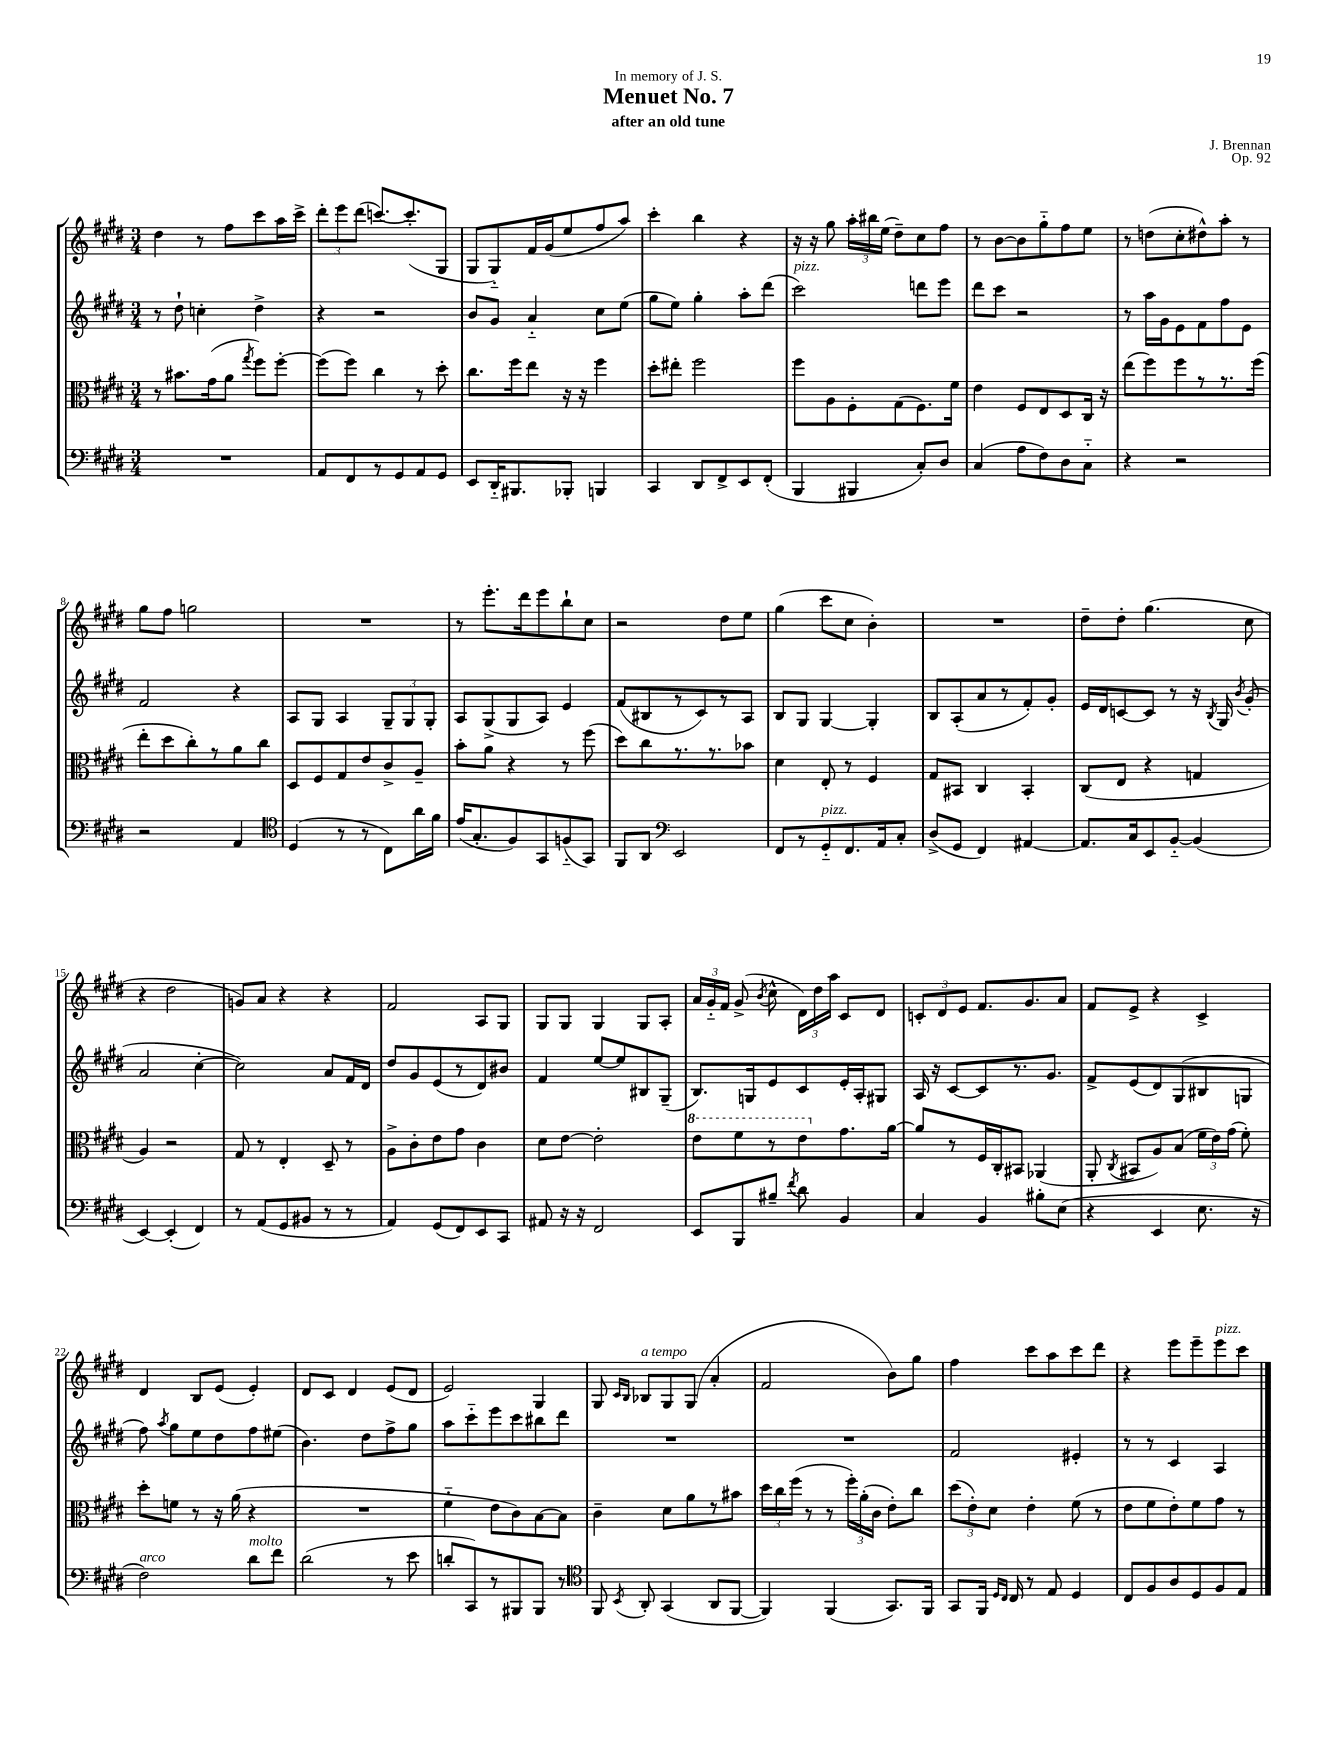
\header { title = "Menuet No. 7" composer = "J. Brennan" subtitle = "after an old tune" dedication = "In memory of J. S." opus = "Op. 92" }
<<
\new StaffGroup <<
\new Staff = "s0" {
    \clef treble \key e \major \numericTimeSignature \time 3/4
    \autoBeamOff dis''4 r8 fis''8[ cis'''8 a''16 cis'''16]-> |
    \tuplet 3/2 { dis'''8[-. e'''8 dis'''8]( } c'''8.[~) c'''8.-.( gis8] |
    gis8[ gis8-_) fis'16 gis'16( e''8 fis''8 a''8]) |
    cis'''4-. b''4 r4 |
    r16 r16 gis''8 \tuplet 3/2 { a''16[-. bis''16 e''16]( } dis''8[--) cis''8 fis''8] |
    r8 b'8[~ b'8 gis''8-_ fis''8 e''8] |
    r8 d''8[( cis''8-. dis''8-^) a''8]-. r8 |
    gis''8[ fis''8] g''2 |
    R2. |
    r8 e'''8.[-. dis'''16 e'''8 b''8-! cis''8] |
    r2 dis''8[ e''8] |
    gis''4( cis'''8[ cis''8] b'4-.) |
    R2. |
    dis''8[-- dis''8]-. gis''4.( cis''8 |
    r4 dis''2 |
    g'8[) a'8] r4 r4 |
    fis'2 a8[ gis8] |
    gis8[ gis8] gis4 gis8[ a8]-. |
    \tuplet 3/2 { a'16[ gis'16-_ fis'16] } gis'8->( \acciaccatura { b'8 } cis''8-^ \tuplet 3/2 { dis'16[) dis''16 a''16] } cis'8[ dis'8] |
    \tuplet 3/2 { c'8[-. dis'8 e'8] } fis'8.[ gis'8. a'8] |
    fis'8[ e'8]-> r4 cis'4-> |
    dis'4 b8[ e'8]( e'4-.) |
    dis'8[ cis'8] dis'4 e'8[( dis'8] |
    e'2) gis4 |
    gis8 \grace { cis'16[ b16] } bes8[^\markup { \italic "a tempo" } gis8 gis8]( a'4-. |
    fis'2 b'8[) gis''8] |
    fis''4 cis'''8[ a''8 cis'''8 dis'''8] |
    r4 e'''8[ e'''8-- e'''8^\markup { \italic "pizz." } cis'''8] \bar "|." |
}
\new Staff = "s1" {
    \clef treble \key e \major \numericTimeSignature \time 3/4
    \autoBeamOff r8 dis''8-! c''4-. dis''4-> |
    r4 r2 |
    b'8[ gis'8] a'4-_ cis''8[ e''8]( |
    gis''8[ e''8]) gis''4-. a''8[-. dis'''8]( |
    cis'''2^\markup { \italic "pizz." }) d'''8[ e'''8] |
    dis'''8[ cis'''8] r2 |
    r8 a''16[ gis'16 e'8 fis'8 fis''8 e'8] |
    fis'2 r4 |
    a8[ gis8] a4 \tuplet 3/2 { gis8[-- gis8 gis8]-. } |
    a8[ gis8->( gis8 a8]) e'4 |
    fis'8[( bis8 r8 cis'8) r8 a8] |
    b8[ gis8] gis4~ gis4-. |
    b8[ a8-.( a'8 r8 fis'8-.) gis'8]-. |
    e'16[ dis'16 c'8~ c'8] r8 r16 \acciaccatura { b8 } gis16 \acciaccatura { b'8 } gis'8-.( |
    a'2 cis''4~-. |
    cis''2) a'8[ fis'16 dis'16] |
    dis''8[ gis'8 e'8( r8 dis'8) bis'8] |
    fis'4 e''8[~ e''8 bis8 gis8]--( |
    b8.[) g16 e'8 cis'8 e'16-. a16-. gis8] |
    a16 r16 cis'8[~ cis'8 r8. gis'8.] |
    fis'8[-> e'8( dis'8) gis8( bis8 g8] |
    fis''8) \acciaccatura { a''8 } gis''8[ e''8 dis''8 fis''8 eis''8]( |
    b'4.) dis''8[ fis''8-> gis''8] |
    a''8[ cis'''8-_ e'''8 cis'''8 bis''8 dis'''8] |
    R2. |
    R2. |
    fis'2 eis'4-. |
    r8 r8 cis'4 a4 \bar "|." |
}
\new Staff = "s2" {
    \clef alto \key e \major \numericTimeSignature \time 3/4
    \autoBeamOff r8 bis'8.[ gis'16( a'8] \acciaccatura { gis''8 } fis''8[) fis''8]~-. |
    fis''8[( fis''8]) cis''4 r8 dis''8-. |
    cis''8.[ fis''16 e''8] r16 r16 fis''4 |
    dis''8[-. eis''8]-. fis''2 |
    fis''8[ a8 fis8-. gis8( fis8.) fis'16] |
    e'4 fis8[ e8 dis8 cis16] r16 |
    e''8[( fis''8) fis''8 r8 r8. fis''16]( |
    e''8[-. dis''8 cis''8-.) r8 a'8 cis''8] |
    dis8[ fis8 gis8 e'8 cis'8-> a8]-- |
    b'8[-. a'8] r4 r8 fis''8( |
    dis''8[) cis''8 r8. r8. bes'8] |
    dis'4 e8-. r8 fis4 |
    gis8[ bis,8] cis4 bis,4-. |
    cis8[( e8] r4 g4 |
    a4) r2 |
    gis8 r8 e4-. dis8-- r8 |
    a8[-> cis'8-. e'8 gis'8] cis'4 |
    dis'8[ e'8]~ e'2-. |
    \ottava #1 e''8[ fis''8 r8 e''8 \ottava #0 gis'8. a'16]~ |
    a'8[ r8 fis16 cis16-. bis,8] aes,4( |
    a,8-. \acciaccatura { cis8 } bis,8[ a8) b8]( \tuplet 3/2 { fis'16[ e'16) gis'16]( } fis'8-.) |
    dis''8[-. f'8] r8 r16 a'16( r4 |
    R2. |
    fis'4-_ e'8[ cis'8) b8~ b8] |
    cis'4-- dis'8[ a'8 r8 bis'8] |
    \tuplet 3/2 { dis''16[ cis''16 fis''16]( } r8 r8 \tuplet 3/2 { fis''16[-.) a'16-.( cis'16] } e'8[-.) cis''8] |
    \tuplet 3/2 { dis''8[( e'8-.) dis'8] } e'4-. fis'8( r8 |
    e'8[ fis'8 e'8-.) fis'8 gis'8] r8 \bar "|." |
}
\new Staff = "s3" {
    \clef bass \key e \major \numericTimeSignature \time 3/4
    \autoBeamOff R2. |
    a,8[ fis,8 r8 gis,8 a,8 gis,8] |
    e,8[ dis,16-_ bis,,8. bes,,8]-. b,,4 |
    cis,4 dis,8[ fis,8-> e,8 fis,8]-.( |
    b,,4 bis,,4 cis8[-.) dis8] |
    cis4( a8[ fis8) dis8 cis8]-_ |
    r4 r2 |
    r2 a,4 |
    \clef tenor dis4( r8 r8 cis8[) a'16 fis'16] |
    e'16[( gis8.-. fis8) gis,8 f8-_( gis,8]) |
    fis,8[ a,8] \clef bass e,2 |
    fis,8[ r8 gis,8-_^\markup { \italic "pizz." } fis,8. a,16 cis8]-. |
    dis8[->( gis,8] fis,4) ais,4~ |
    ais,8.[ cis16 e,8 b,8]~-_ b,4( |
    e,4~) e,4-.( fis,4) |
    r8 a,8[( gis,8 bis,8] r8 r8 |
    a,4) gis,8[( fis,8) e,8 cis,8] |
    ais,8 r16 r16 fis,2 |
    e,8[ b,,8 bis8]-- \acciaccatura { fis'8 } dis'8 b,4 |
    cis4 b,4 bis8[-. e8]( |
    r4 e,4 e8. r16 |
    fis2^\markup { \italic "arco" }) dis'8[^\markup { \italic "molto" } fis'8] |
    dis'2( r8 e'8 |
    d'8[-. cis,8) r8 bis,,8 bis,,8] r8 |
    \clef tenor fis,8 \acciaccatura { b,8 } a,8-. gis,4( a,8[ fis,8]~ |
    fis,4) fis,4( gis,8.[) fis,16] |
    gis,8[ fis,16] \grace { dis16[ cis16] } cis16 r8 e8 dis4 |
    cis8[ fis8 a8 dis8 fis8 e8] \bar "|." |
}
>>
>>
